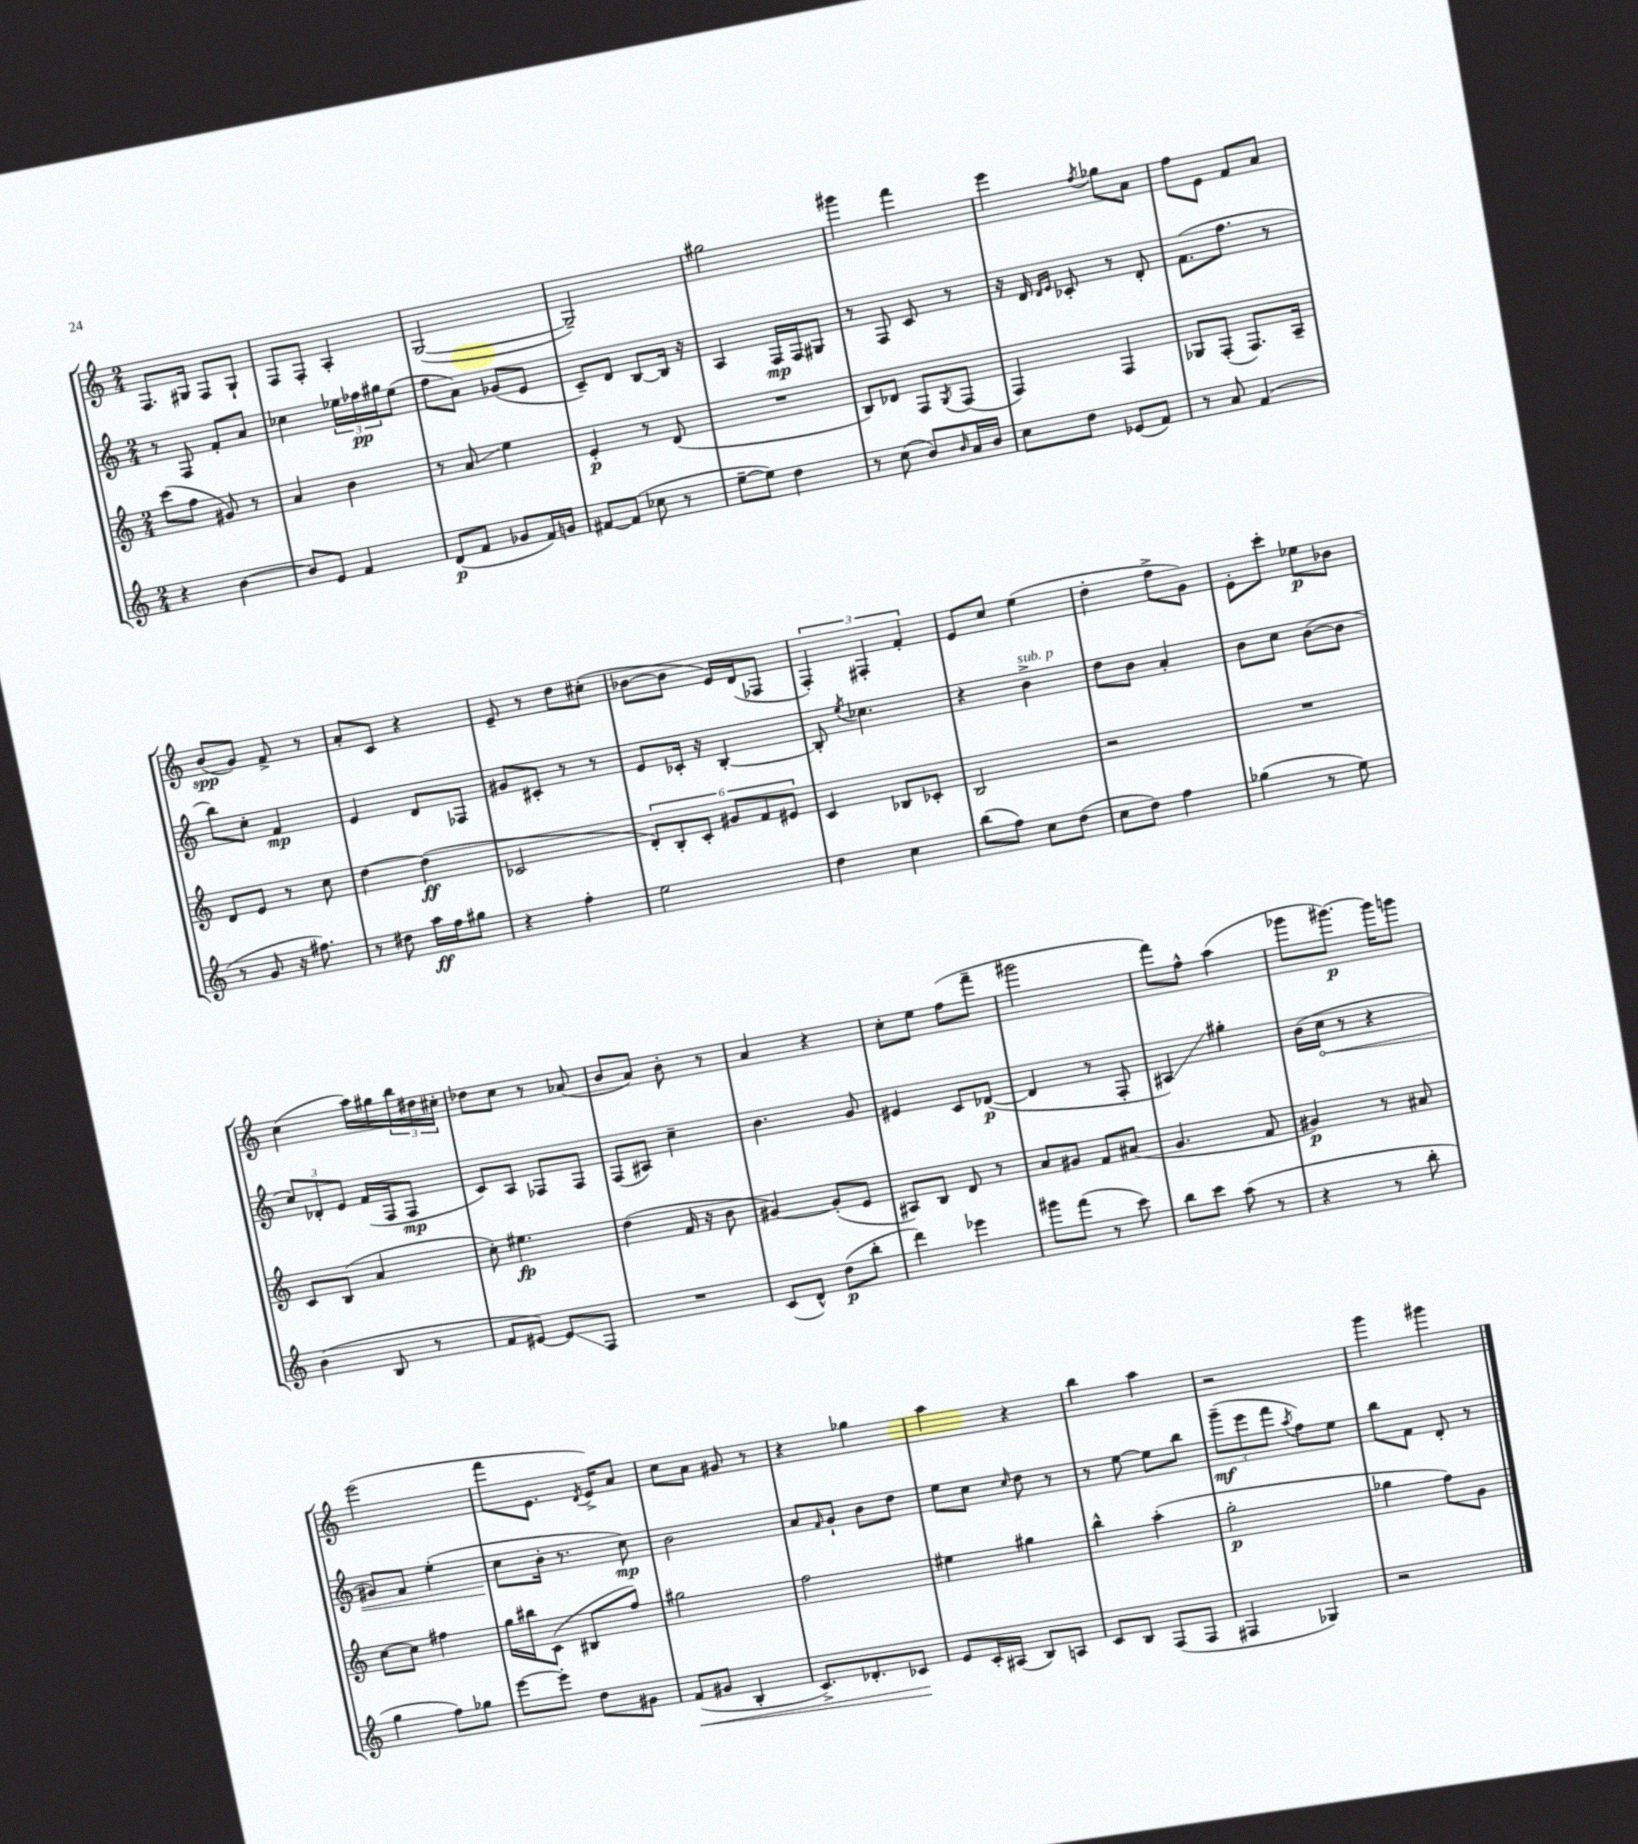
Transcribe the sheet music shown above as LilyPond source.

<<
\new StaffGroup <<
\new Staff = "s0" {
    \clef treble \key c \major \numericTimeSignature \time 2/4
    f8. gis16 f8 gis8-! |
    f8 f8-. a4-. |
    g2~( |
    g2--) |
    gis''2 |
    gis'''4 f'''4 |
    e'''4 \acciaccatura { f''8 } ges''8 a'8 |
    f''8 e'8 f'8 a'8 |
    b'8\spp( g'8) f'8-> r8 |
    a'8-. c'8 r4 |
    e'8-- r8 d''8 cis''8-.( |
    bes'8~ bes'8 e'16) d'16( fes8 |
    \tuplet 3/2 { f4-.) fis4-. f'4-. } |
    e'8 c''8 e''4( |
    d''4-. f''8-> g'8) |
    e'8-. c'''8-. ees''8\p bes'8 |
    c''4( a''16) gis''16 \tuplet 3/2 { b''16 dis''16 cis''16-. } |
    des''8 c''8 r8 aes'8( |
    b'8 a'8) b'8-. r8 |
    a'4 r4 |
    c''8-. e''8 f''8( f'''8-- |
    gis'''2 |
    f'''8) f''8-^ a''4( |
    ges'''8 gis'''8.~\p) gis'''16 g'''8 |
    e'''2( |
    f'''8 e'8. \acciaccatura { d'8 } e'16->) a'8 |
    c''8 a'8 gis'8 r8 |
    r4 ges''4 |
    a''4 r4 |
    b''4 a''4 |
    r2 |
    g'''4 gis'''4 \bar "|." |
}
\new Staff = "s1" {
    \clef treble \key c \major \numericTimeSignature \time 2/4
    r8 f8 f'8-. a'8 |
    ces''4 \tuplet 3/2 { ees''16 fes''16\pp gis''16 } ees''8( |
    f''8 a'8) ges'8( e'8 |
    c'8--) d'8 b8~ b16 r16 |
    a4 f16\mp f16 gis8 |
    r8 f8 c'8 r8 |
    r16 d'16 \grace { d'16 e'16 } ces'8-. r8 d'8-. |
    f'8.( f''8. r8 |
    b''8) c''8-. f'4\mp |
    e'4 d'8 fes8 |
    gis'8 cis'8-. r8 r8 |
    e'8 ces'16-. r16 b4~-. |
    b8-. \acciaccatura { e''8 } ces''4. |
    r4 b'4->^\markup { \italic "sub. p" } |
    d''8 b'8 a'4-. |
    b'8 c''8 b'8~( b'8 |
    \tuplet 3/2 { c''8) des'8-. e'8 } f'16( f16 f8\mp |
    c'8) a8 fes8 fes8 |
    f8( ais8) c''4-- |
    b'4. g'8 |
    eis'4 c'8 des'8~\p( |
    des'4 r8 f8-. |
    ais4\glissando) gis''4-. |
    b'16( \once \override Hairpin.circled-tip = ##t c''16\< r8 r4 |
    gis'8) f'8 e''4-.( |
    c''8\! b'16-. r8. c''8\mp) |
    b'2 |
    a'8 \grace { f'16 } g'8-! b'8 d''8 |
    e''8 c''8 \grace { c''16 } d''8 r8 |
    r8 e''8~ e''8 b''8 |
    \tuplet 3/2 { g'''8--\mf( e'''8 f'''8 } \acciaccatura { a''8 } f''8) e''8 |
    b''8 f'8 d'8-. r8 \bar "|." |
}
\new Staff = "s2" {
    \clef treble \key c \major \numericTimeSignature \time 2/4
    c'''8( f''8 gis'8) r8 |
    a'4 b'4 |
    r8 a'8\glissando e''4 |
    e'4-.\p r8 d'8( |
    R2 |
    b8) des'8 f8 \acciaccatura { g8 } f8( |
    f4) f4 |
    ges8 f8-.( f8.) a16-- |
    d'8 e'8 r8 c''8 |
    d''4~ d''4\ff( |
    ces'2 |
    \tuplet 6/4 { d'8-.) b8-. c'8-. gis'8 f'8 eis'8 } |
    c'4 bes8 ces'8-. |
    b2 |
    r2 |
    R2 |
    c'8 b8( a'4 |
    c''8-.) eis''4.\fp |
    d''4( f'16 r16 b'8 |
    gis'4~) gis'8-.( e'8 |
    ais8) b8 d'8 r8 |
    a'8 gis'8 f'8 ais'8( |
    g'4. f'8 |
    gis'4\p) r8 ais'8 |
    c''8~ c''8 fis''4 |
    g''16 bis''16 c'8( bis8 f''8) |
    gis''2 |
    f''2 |
    eis''4 gis''4 |
    b''4-^ a''4-.( |
    g''2-.\p |
    ges''4 f''8) g'8 \bar "|." |
}
\new Staff = "s3" {
    \clef treble \key c \major \numericTimeSignature \time 2/4
    r4 b'4~ |
    b'8 e'8 f'4 |
    d'8\p( f'8 ges'8 f'16) g'16 |
    fis'8~ fis'8( ces''8 r8 |
    e''8~-- e''8) d''4 |
    r8 c''8( b'8) \grace { b'16 } a'16 b'16 |
    c''8 d''8 ees'8( f'8) |
    r8 a'8 f'4( |
    r8 g'8 r16 fis''8.) |
    r8 dis''8 a''16\ff f''16 gis''8 |
    r4 f''4-. |
    e''2 |
    d''4 c''4 |
    b''8( f''8) c''8 d''8( |
    c''8 d''8) f''4 |
    ges''4( r8 e''8) |
    b'4( b8 r8 |
    f'8 eis'8~) eis'8\glissando f8 |
    R2 |
    c'8( d'8-^) d''8\p( b''8-. |
    d'''4) ees'''4 |
    gis'''8 f'''8( r8 c'''8) |
    b''8 c'''8 a''8( r8 |
    r4 r8 b''8-. |
    g''4 f''8) ges''8 |
    e'''8~ e'''8-. d''8 gis'8 |
    f'8\<( gis'8 b4-. |
    c'8.->) des'8.-. ces'8\! |
    e'8 c'16-. ais16( b8) a8 |
    c'8 b8 f8( f8 |
    fis4 ges4) |
    r2 \bar "|." |
}
>>
>>
\layout { \context { \Score \remove "Bar_number_engraver" } }
